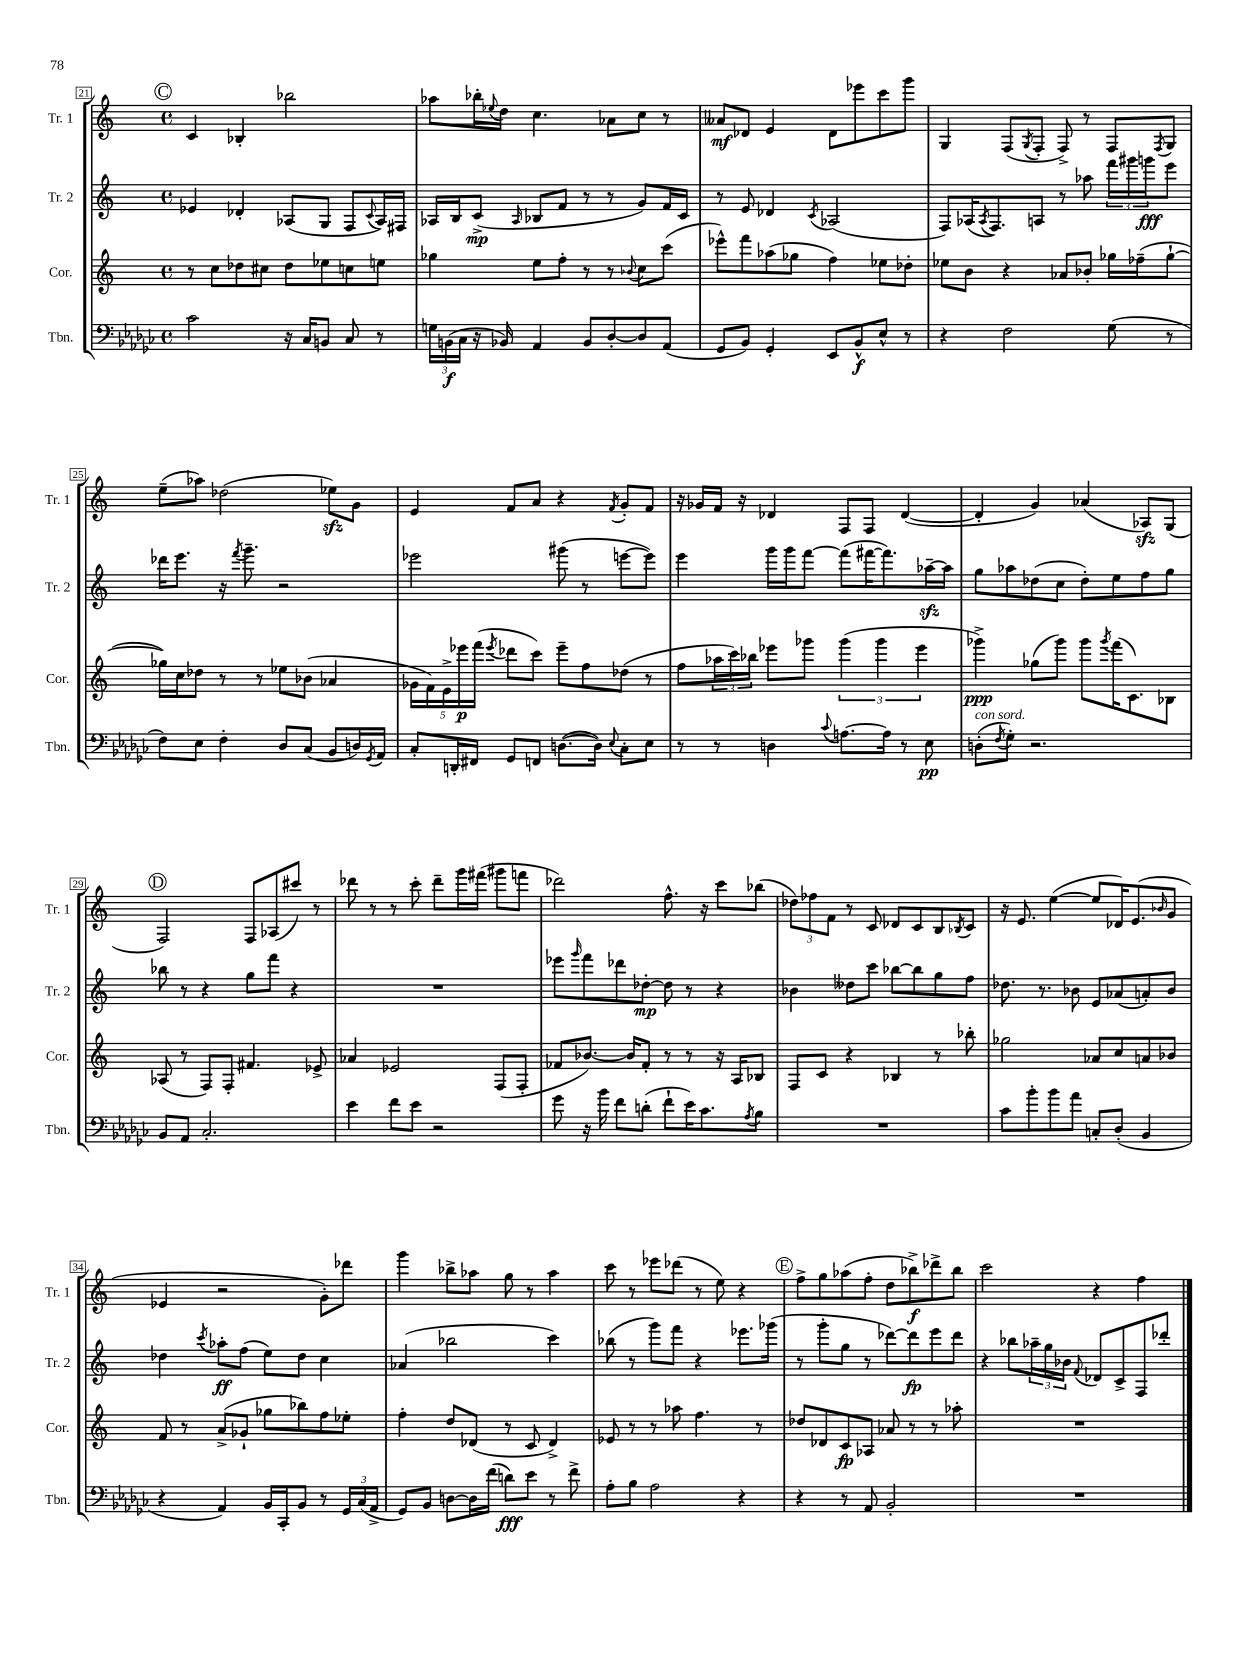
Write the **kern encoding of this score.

**kern	**kern	**kern	**kern
*staff4	*staff3	*staff2	*staff1
*clefF4	*clefG2	*clefG2	*clefG2
*k[b-e-a-d-g-c-]	*k[]	*k[]	*k[]
*M4/4	*M4/4	*M4/4	*M4/4
*met(c)	*met(c)	*met(c)	*met(c)
2c-	8r	4e-	4c
.	8cc	.	.
.	8dd-	4d-'	4B-'
.	8cc#	.	.
16r	8dd-	(8A-	2bb-
16C-	.	.	.
8BB	8ee-	8G	.
8C-	8cc	8F	.
.	.	8qqc	.
8r	8ee	16A-)	.
.	.	16F#	.
=	=	=	=
24G	4gg-	16A-	8aa-
(24BB	.	.	.
.	.	16B	.
24C-	.	.	.
16r	.	(8c^	16bb-'
.	.	.	8qqee-
16BB-)	.	.	16dd
.	.	16qqA-	.
4AA-	8ee	8B-	4.cc
.	8ff'	8f	.
8BB-	8r	8r	.
[8D-'	8r	8r	8a-
.	8qqb-	.	.
8D-]	8cc	8g)	8cc
(8AA-	(8ccc	16f	8r
.	.	16c	.
=	=	=	=
8GG-	8eee-^^)	8r	8a--
8BB-)	8fff	8e	8d-
4GG-'	(8aa-	4d-	4e
.	8gg-	.	.
.	.	8qc	.
8EE-	4ff)	(2A-	8d-
8BB-^^	.	.	8eee-
8E-^^	8ee-	.	8ccc
8r	8dd-'	.	8ggg
=	=	=	=
4r	8ee-	8F)	4G
.	8b	(16A-	.
.	.	8qA-	.
.	.	8.F)	.
2F	4r	.	(8F
.	.	.	8qG
.	.	8A	8F'
.	8a-	8r	8F^)
.	8b-'	8aa-	8r
(8G-	16gg-	24fff	8F
.	.	24ggg#	.
.	(16ff-~	.	.
.	.	24ggg	.
.	.	.	8qF
8r	[8gg-`	8eee	8G
=	=	=	=
8F)	16gg-])	16ddd-	(8ee~
.	16cc	8.eee	.
8E-	8dd-	.	8aa-)
4F'	8r	16r	(2dd-
.	.	8qfff	.
.	.	8.ggg~	.
.	8r	.	.
8D-	8ee-	2r	.
(8C-	(8b-	.	.
8BB-	4a-	.	8ee-)
16D)	.	.	8g
8qGG-	.	.	.
16AA-	.	.	.
=	=	=	=
8C-'	20g-	2eee-	4e
.	20f)	.	.
.	20e^	.	.
16DD'	.	.	.
.	20eee-	.	.
16FF#	.	.	.
.	(20fff	.	.
.	8qeee-	.	.
8GG-	8ddd-	.	8f
8FF	8ccc)	.	8a
([8.D	8eee-~	(8ggg#	4r
.	8ff	8r	.
16D])	.	.	.
8qqE-	.	.	8qf
8C-'	(8dd-	[8eee	8g'
8E-	8r	8eee])	8f
=	=	=	=
8r	8ff	4eee	16r
.	.	.	16g-
8r	24aa-	.	16f
.	24ccc)	.	.
.	.	.	16r
.	24bb-	.	.
4D	8eee-	16ggg	4d-
.	.	16ggg	.
.	8ggg-	[8fff	.
8qqc-	.	.	.
[8.A	(6ggg-	(8fff]	8F
.	.	[16fff#	8F
.	6ggg-	.	.
16A]	.	8.fff#])	.
8r	.	.	([4d-
.	6eee-	.	.
8E-	.	[16aa-~	.
.	.	16aa-]	.
=	=	=	=
(8D'	4ggg-^)	8gg	4d-']
8qF	.	.	.
8G-')	.	8aa-	.
2.r	(8gg-	(8dd-	4g)
.	8ggg-)	8cc	.
.	8ggg-	8dd-')	(4a-
.	8qggg-	.	.
.	(16fff	8ee	.
.	8.c)	.	.
.	.	8ff	8A-)
.	8B-	8gg	(8G
=	=	=	=
8BB-	(8A-	8bb-	2F)
8AA-	8r	8r	.
2.C-'	8F)	4r	.
.	8F'	.	.
.	4.f#	8gg	8F
.	.	8fff	(8A-
.	.	4r	8ccc#)
.	8e-^	.	8r
=	=	=	=
4e-	4a-	1r	8ddd-
.	.	.	8r
8f	2e-	.	8r
8e-	.	.	8ccc'
2r	.	.	8ddd-~
.	.	.	16ggg
.	.	.	(16fff#
.	(8F	.	8ggg#
.	8F'	.	8fff
=	=	=	=
8g-	8f-	8eee-	2ddd-)
.	.	16qqggg	.
16r	[8.b-)	8fff	.
16b-	.	.	.
8f	.	8ddd-	.
.	16b-]	.	.
(8d'	8f-'	[8dd-'	.
8f`	8r	8dd-]	8.ff^^
16e-)	8r	8r	.
8.c-	.	.	16r
.	16r	4r	8ccc
.	16A	.	.
8qA-	.	.	.
8B-	8B-	.	(8bb-
=	=	=	=
1r	8F	4b-	12dd-)
.	.	.	12ff-
.	8c	.	.
.	.	.	12f
.	4r	8dd--	8r
.	.	8ccc	8c
.	4B-	[8bb-	8d-
.	.	8bb-]	8c
.	8r	8gg	8B
.	.	.	8qB-
.	8bb-'	8ff	8c
=	=	=	=
8c-	2gg-	8.dd-	16r
.	.	.	8.e
8b-'	.	.	.
.	.	8.r	.
8b-	.	.	([4ee
8a-	.	8b-	.
8C'	8a-	8e	8ee]
(8D-'	8cc	(8a-	16d-)
.	.	.	(8.e
4BB-	8a	8a')	.
.	.	.	16qqb-
.	8b-	8b-	8g
=	=	=	=
4r	8f	4dd-	4e-
.	8r	.	.
.	.	8qccc	.
4AA-)	(8a^	8aa-'	2r
.	8g-`	(8ff	.
16BB-	8gg-	8ee)	.
16CC-'	.	.	.
8BB-	8bb-)	8dd-	.
8r	8ff	4cc	8g')
24GG-	8ee-'	.	8ddd-
(24C-	.	.	.
24AA-^	.	.	.
=	=	=	=
8GG-)	4ff'	(4a-	4ggg
8BB-	.	.	.
[8D	8dd	2bb-	8bb-^
16D]	(8d-	.	8aa-
(16f	.	.	.
8d)	8r	.	8gg
8e-	8c	.	8r
8r	4d-^)	4ccc)	4aa-
8f^	.	.	.
=	=	=	=
8A-'	8e-	(8bb-	8ccc
8B-	8r	8r	8r
2A-	8r	8ggg)	8eee-
.	8aa-	8fff	(8ddd-
.	4.ff	4r	8r
.	.	.	8ee)
4r	.	8.eee-	4r
.	8r	.	.
.	.	(16ggg-	.
=	=	=	=
4r	8dd-	8r	8ff^
.	8d-	8ggg'	8gg
8r	8c	8gg	(8aa-
8AA-	8A-	8r	8ff'
2BB-'	8a-	[8ddd-)	8dd
.	8r	8ddd-]	8bb-^)
.	8r	8eee	8ddd-^
.	8aa-'	8ddd-	8bb-
=	=	=	=
1r	1r	4r	2ccc
.	.	8bb-	.
.	.	24aa-~	.
.	.	24gg	.
.	.	24b-	.
.	.	8qqf	.
.	.	8d-	4r
.	.	8c^	.
.	.	8F	4ff
.	.	8ddd-'	.
==	==	==	==
*-	*-	*-	*-
